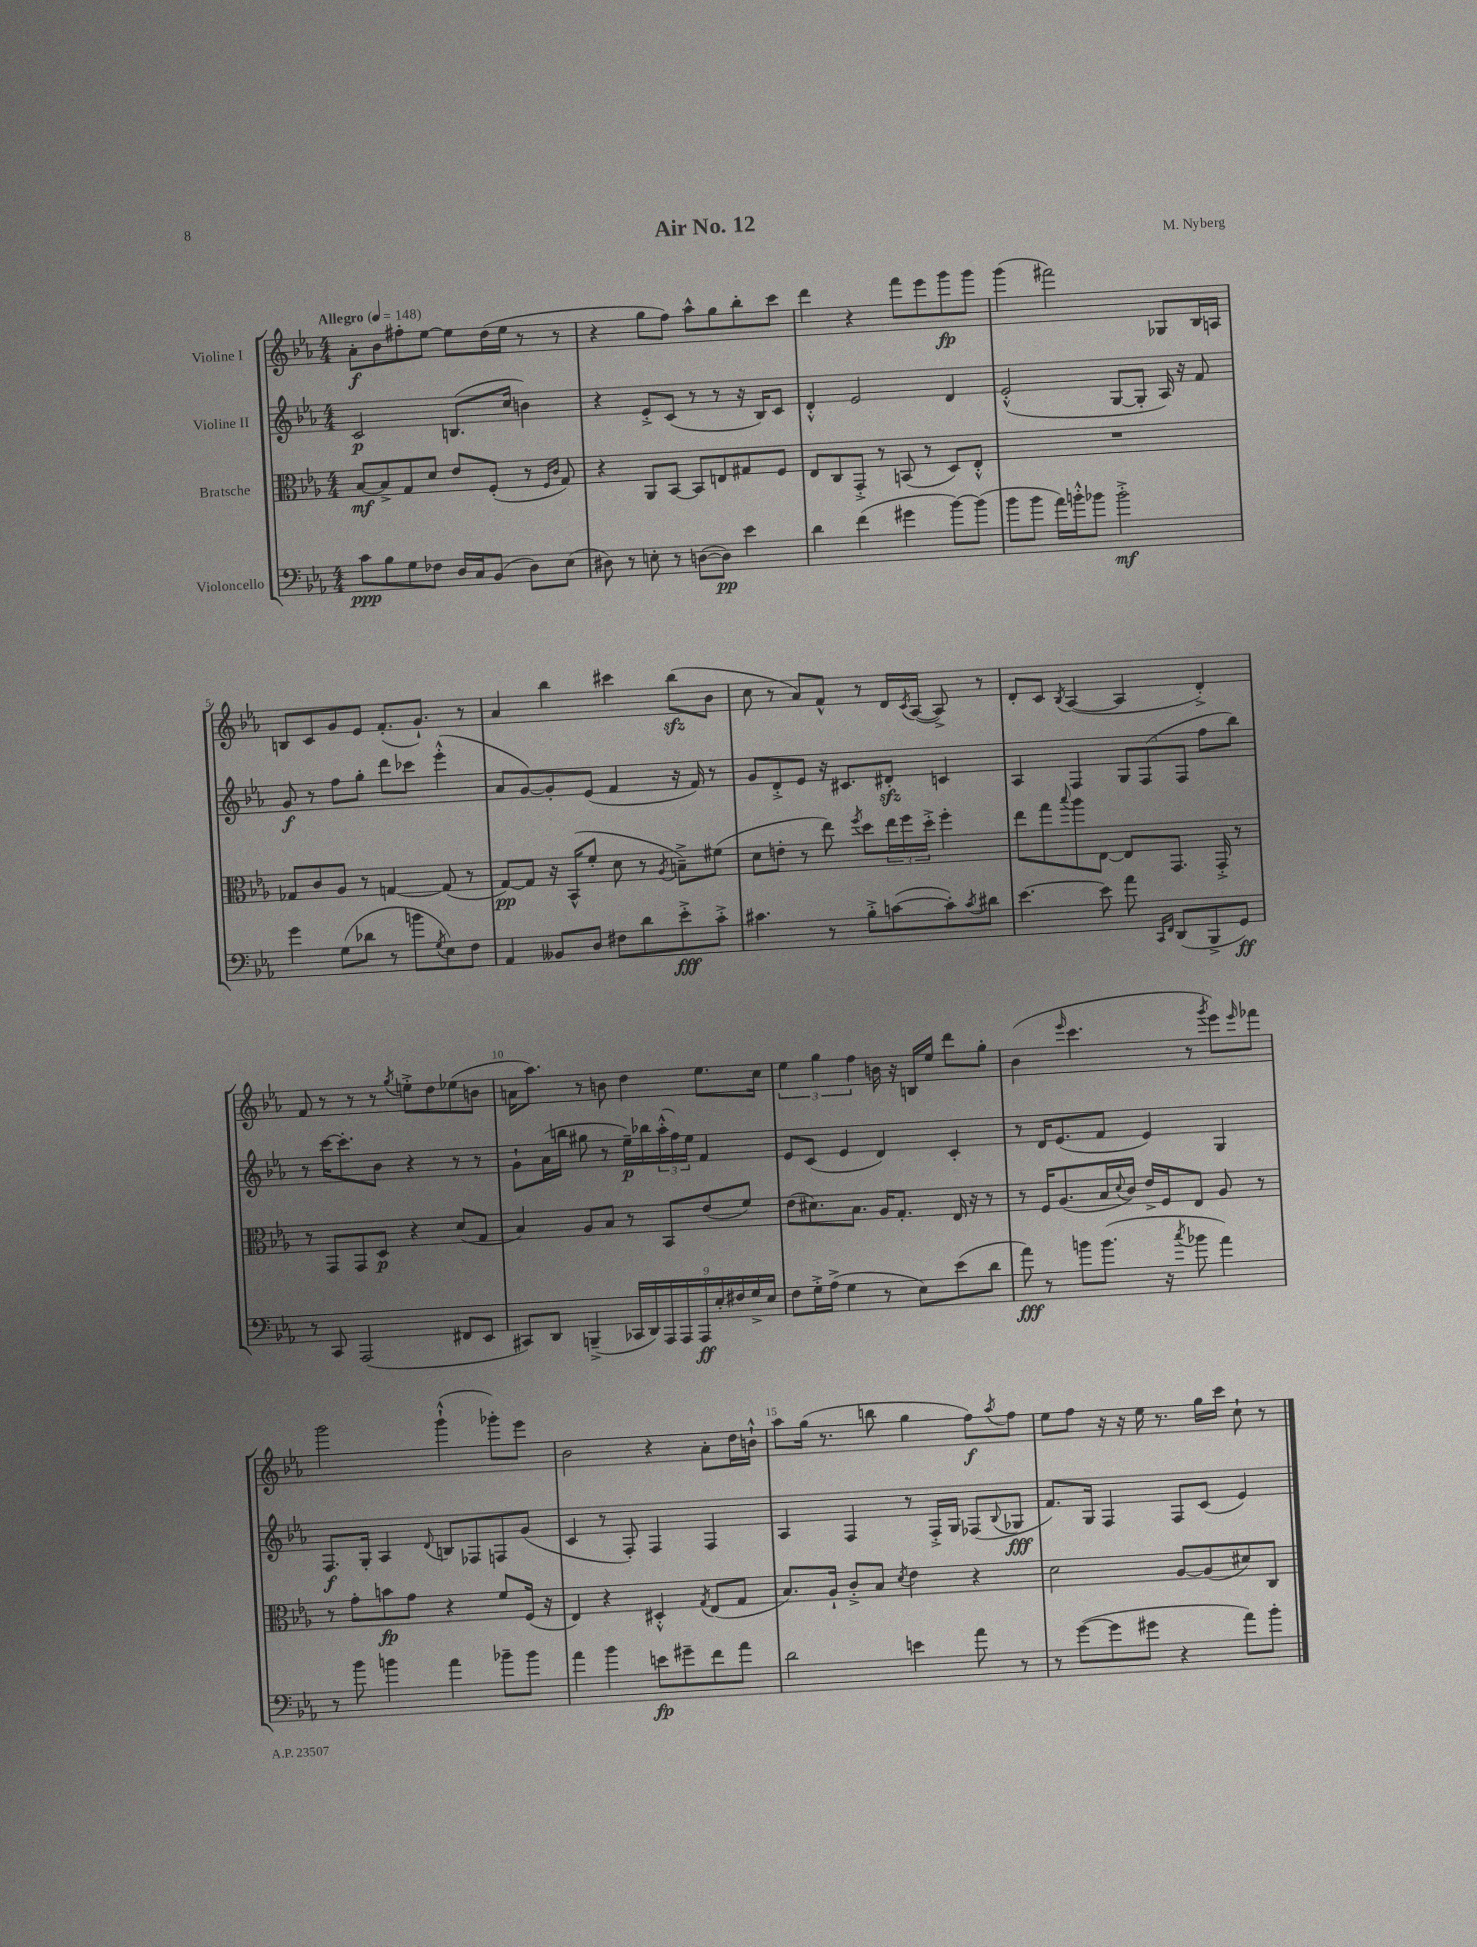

**kern	**kern	**kern	**kern
*staff4	*staff3	*staff2	*staff1
*clefF4	*clefC3	*clefG2	*clefG2
*k[b-e-a-]	*k[b-e-a-]	*k[b-e-a-]	*k[b-e-a-]
*M4/4	*M4/4	*M4/4	*M4/4
*MM148	*MM148	*MM148	*MM148
8c	[8B-	2c	8a-'
8B-	8B-^]	.	8b-
8G	8G	.	8ff#'
8F-	8d	.	[8ee-
16D	8e-	(8.B	8ee-]
16C	.	.	.
(8BB-	(8F'	.	(16dd
.	.	16cc	16ee-
8D)	8r	4b)	8r
.	16qqF	.	.
.	16qqc	.	.
(8E-	8G)	.	8r
=	=	=	=
8D#)	4r	4r	4r
8r	.	.	.
8E'	8AA-	8e-'^	8gg
8r	[8BB-	(8c	8ff)
([8D	8BB-]	8r	8aa-^^
8D])	8E	8r	8gg
4e-	8G#	16r	8bb-'
.	.	16B-)	.
.	8F	8c	8ccc
=	=	=	=
4d	8E-	4d'^^	4ddd
.	8C	.	.
(4f	8GG'^	2e-	4r
.	8r	.	.
4g#	(8BB	.	8fff
.	8r	.	8eee-
[8b-)	8D)	4d	8ggg
(8b-]	8E-'^^	.	8ggg
=	=	=	=
8b-	1r	(2e-'^^	(4ggg
8b-	.	.	.
16a-)	.	.	2fff#)
16b'^^	.	.	.
8b-	.	.	.
2b-'^	.	[8G	.
.	.	8G']	.
.	.	16A-)	8G-
.	.	16r	.
.	.	8f	16B-
.	.	.	16A
=	=	=	=
4g	8G-	8g	8B
.	8c	8r	8c
(8G	8A-	8ff	8g
8d-	8r	8gg'	8e-
8r	[4G	8ddd	(8.f'
8b	.	8ccc-	.
.	.	.	8.g`)
8qG	.	.	.
8E-)	(8G]	(4eee-'^^	.
8F	8r	.	8r
=	=	=	=
4AA-	[8G)	8a-	4a-
.	8G]	[8g)	.
8BB--	16r	8g']	4bb-
.	(16BB-^^	.	.
8D	8f'	(8e-	.
8F#	8d	4f	4ccc#
8d	8r	.	.
.	8qA-	.	.
8e-'^	8B~^)	16r	(8bb-
.	.	16f)	.
8c'^	(8f#	8r	8b-
=	=	=	=
4.c#	8d	8g	8cc
.	8e'	8d'^	8r
.	8r	8e-	8a-)
8r	8ee-)	16r	8f^^
.	.	8.c#	.
.	8qff	.	.
8B-'^	8dd	.	8r
([8c	24ee-	8d#'	16d
.	24ff	.	.
.	.	.	8qc
.	.	.	([16A-
.	24dd'^	.	.
8c'])	4ff'	4c	8A-^])
8qc	.	.	.
8d#	.	.	8r
=	=	=	=
[4.e-	8ee-	4A-	8d'
.	8gg	.	8c
.	8qqbb-	.	8qB-
.	8aa-	4F	([4A-
8e-]	[8E-	.	.
8a-	8E-]	12G	4A-]
.	.	(12F	.
16qqCC	.	.	.
16qqFF	.	.	.
(8DD	8.GG	.	.
.	.	12F	.
8BBB-^	.	8ff	4d'^)
.	16GG'^	.	.
8GG)	8r	8bb-)	.
=	=	=	=
8r	8r	8r	8f
8CC	8GG	[16ccc	8r
.	.	8.ccc']	.
(2AAA-	8GG	.	8r
.	8D	8b-	8r
.	.	.	8qgg
.	4r	4r	8ee'^
.	.	.	8dd
8FF#	(8d	8r	(8ee-
8EE-	8G	8r	8b
=	=	=	=
8CC#)	4B-)	8g`	16a
.	.	.	8.aa-)
8DD	.	(16a-	.
.	.	16bb	.
(4BBB~^	8A-	8gg#	8r
.	8B-	8r	8b
18CC-	8r	16ee-~)	4dd
18DD)	.	.	.
.	.	16bb-	.
18AAA-	.	.	.
.	8BB-	(24aa-'^^	.
18AAA-	.	24ff)	.
.	.	24ee-	.
18AAA-	.	.	.
.	(8e-	4f	8.ee-
18E-'	.	.	.
18F#	.	.	.
.	8f)	.	.
18G^	.	.	.
.	.	.	16cc
18E-	.	.	.
=	=	=	=
8F	(8e-	8e-	6ee-
16G'^	8.d#)	(8c	.
.	.	.	6gg
(16A-^	.	.	.
4G	.	4e-	.
.	8.B-	.	.
.	.	.	6ff
8r	16A-	4d)	16b
.	8.G'	.	16r
8E-)	.	.	16B
.	.	.	16ee-
(8e-	16E-	4c'	8ddd
.	16r	.	.
8d	8r	.	8gg'
=	=	=	=
8a-)	8r	8r	(4b-
8r	16F	16d	.
.	(8.A-	(8.e-	.
.	.	.	16qqeee-
8b	.	.	4.ccc
(8.b	16B-	8f	.
.	8qqd	.	.
.	16c)	.	.
.	16e-^	4e-)	.
16r	16F	.	.
8qcc	.	.	.
8b-	8E-	.	8r
.	.	.	8qggg
4a-)	8A-	4G	8eee-)
.	.	.	16qqeee-
.	8r	.	8fff-
=	=	=	=
8r	8r	8.F	2ggg
8b-	8g'	.	.
.	.	16G'	.
4b	8b	4A-	.
.	8g	.	.
.	.	8qqd	.
4a-	4r	8B	(4ggg`^^
.	.	8F-	.
8b-~	8f	8F	8ggg-')
8b-	(16F	(8g	8eee-
.	16r	.	.
=	=	=	=
4a-	4E-)	4c	2b-
4b-	4r	8r	.
.	.	8F')	.
8e	4D#'^^	4F	4r
8g#~	.	.	.
.	8qG	.	.
8f	(8E-	4F	8a-'
8a-	8G	.	16dd
.	.	.	16b`^^
=	=	=	=
2d	8.B-)	4A-	8aa-
.	.	.	(16gg
.	16A-`	.	8.r
.	8c'^	4F	.
.	8B-	.	8bb
.	8qd	.	.
4e	4e-	8r	4gg
.	.	16F'^	.
.	.	16G	.
8a-	4r	(8F-	8ff)
.	.	8qqB-	8qaa-
8r	.	8G-	8ff
=	=	=	=
8r	2d	8.f)	8ee-
([8g	.	.	8ff
.	.	16G	.
8g]	.	4F	16r
.	.	.	16r
8g#	.	.	16ee-
.	.	.	8.r
4r	[8A-	8F	.
.	(8A-]	(8c	16gg
.	.	.	16ccc
8a-)	8d#)	4e-)	8cc`
8b-'	8C	.	8r
==	==	==	==
*-	*-	*-	*-
